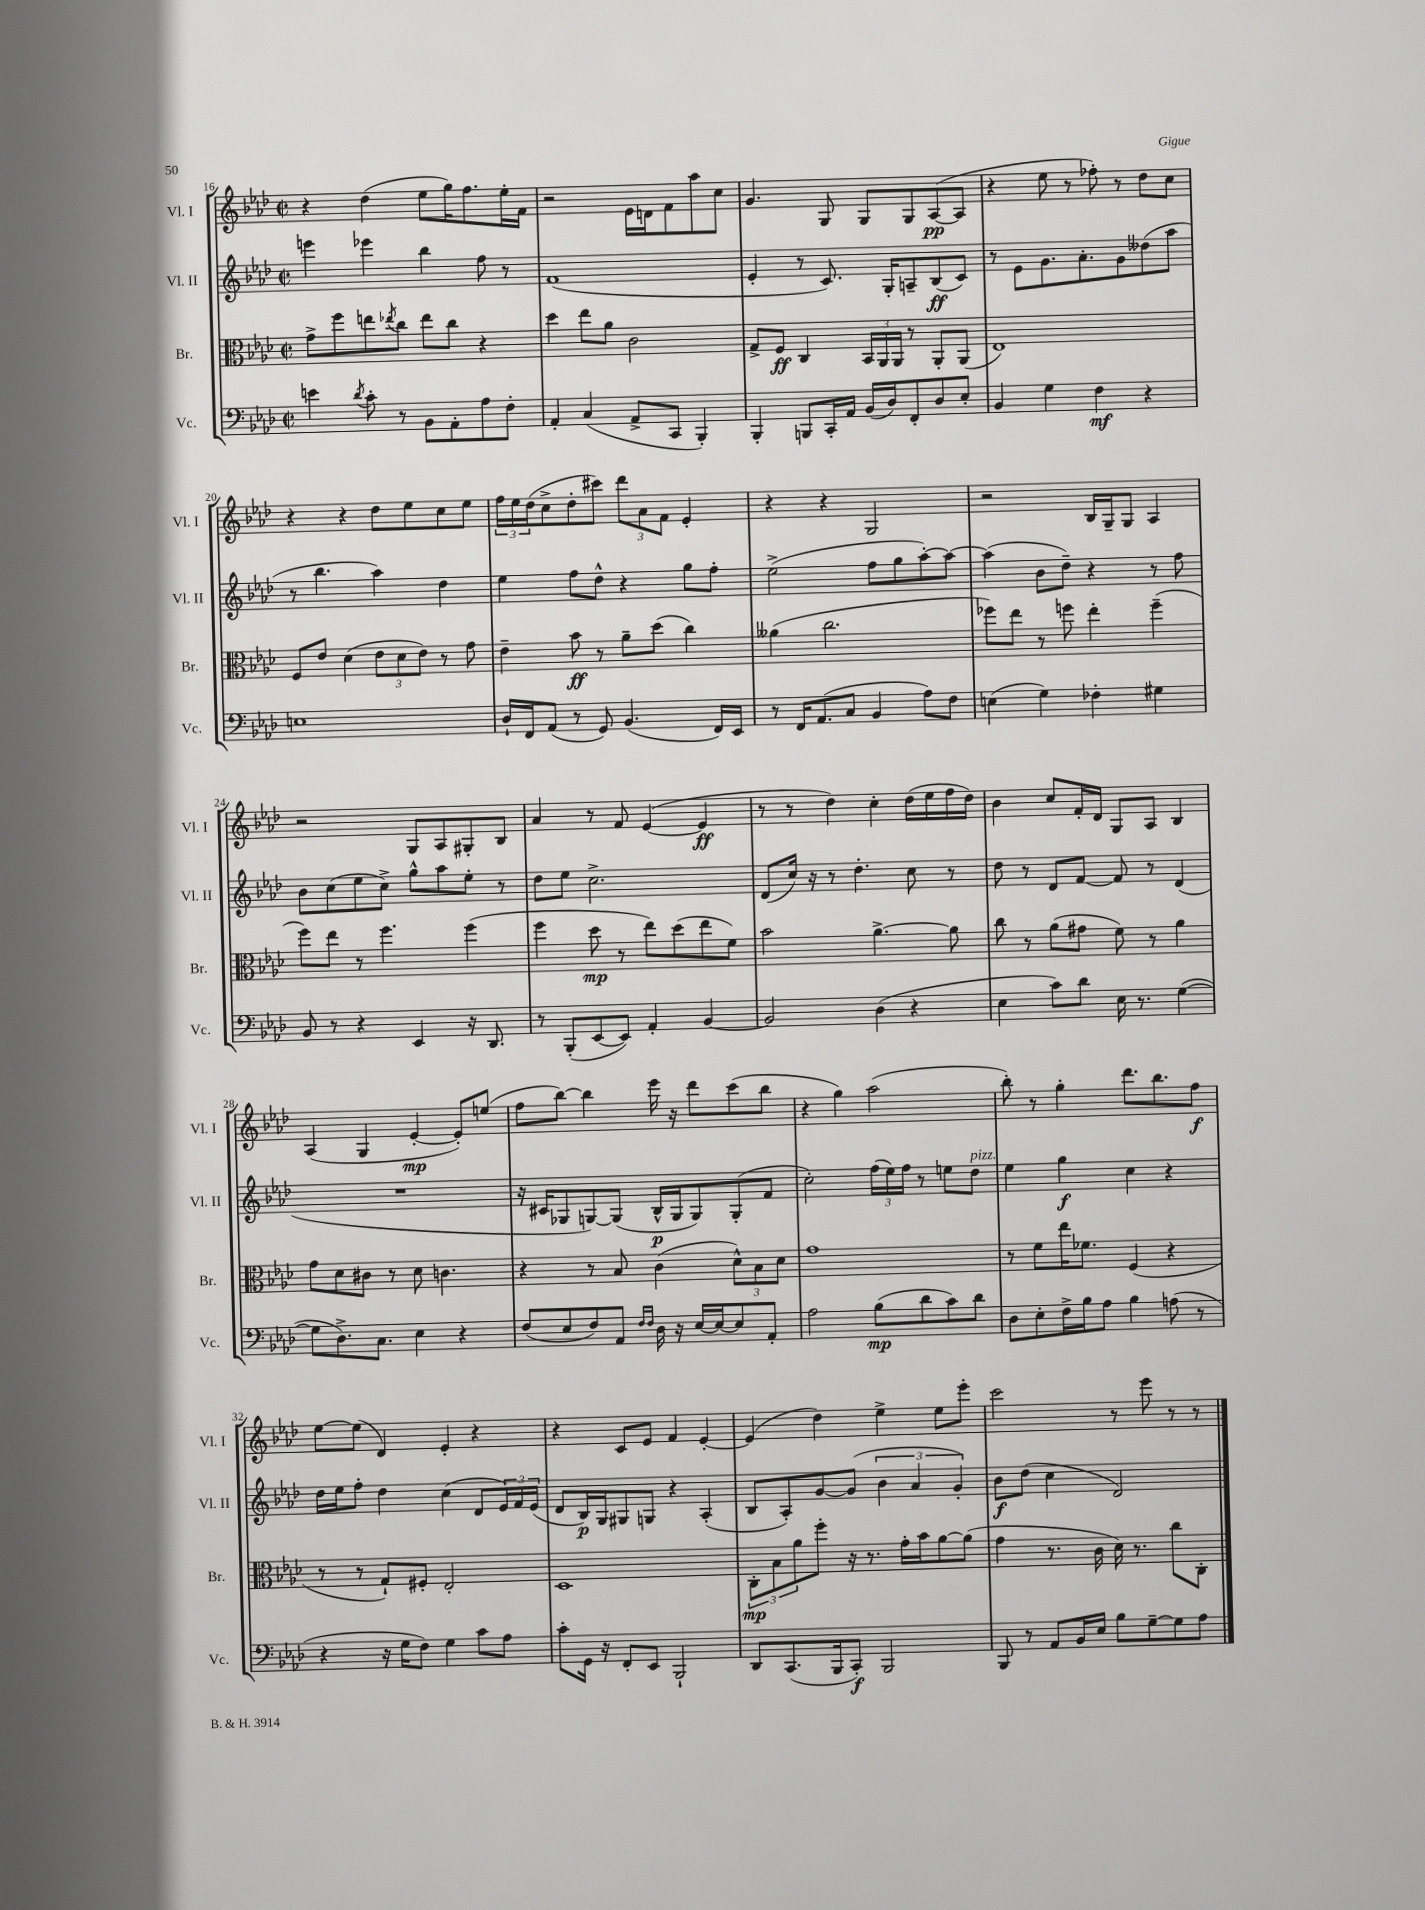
<<
\new StaffGroup <<
\new Staff = "s0" \with { instrumentName = "Vl. I" shortInstrumentName = "Vl. I" } {
    \clef treble \key aes \major \defaultTimeSignature \time 2/2
    r4 des''4( ees''8 g''16) f''8. ees''16-. f'16 |
    r2 ees'16 d'16 f'8 aes''8 c''8 |
    g'4. g8 g8 g8 aes8~\pp( aes8 |
    r4 ees''8 r8 fes''8-.) r8 des''8 c''8 |
    r4 r4 des''8 ees''8 c''8 ees''8 |
    \tuplet 3/2 { f''16 ees''16 des''16( } c''8-> des''8-. cis'''8) \tuplet 3/2 { des'''8 aes'8 f'8 } ees'4-. |
    r4 r4 g2 |
    r2 bes16 g16-- g8 aes4 |
    r2 g8 aes8 gis8-. bes8 |
    aes'4 r8 f'8 ees'4~( ees'4\ff |
    r8 r8 des''4) c''4-. des''16( ees''16 f''16 des''16) |
    bes'4 c''8 f'16-. des'16 g8 aes8 bes4 |
    aes4( g4 ees'4~-.\mp ees'8-.) e''8( |
    f''8 bes''8~) bes''4 ees'''16 r16 des'''8 c'''8( bes''8 |
    r4 g''4) aes''2( |
    bes''8-.) r8 g''4-. des'''8. bes''8. f''8\f |
    ees''8~ ees''8( des'4) ees'4-. r4 |
    r4 c'8 ees'8 f'4 ees'4~-. |
    ees'4( des''4) ees''4-> ees''8 ees'''8-. |
    c'''2 r8 ees'''8 r8 r8 \bar "|." |
}
\new Staff = "s1" \with { instrumentName = "Vl. II" shortInstrumentName = "Vl. II" } {
    \clef treble \key aes \major \defaultTimeSignature \time 2/2
    e'''4 ees'''4 bes''4 f''8 r8 |
    f'1( |
    ees'4-. r8 c'8.) g16-. a8-- bes8\ff( c'8) |
    r8 ees'8 g'8. aes'8.-. g'8 deses''8( aes''8 |
    r8 bes''4. aes''4) des''4 |
    ees''4 f''8 des''8-^ r4 g''8 f''8-. |
    ees''2->( f''8 g''8 aes''8~-.) aes''8~ |
    aes''4( bes'8 des''8--) r4 r8 f''8 |
    bes'8 c''8( ees''8 c''8->) g''8-^ aes''8 ees''8-. r8 |
    des''8 ees''8 c''2.-> |
    des'8( c''16) r16 r8 des''4.-. c''8 r8 |
    des''8 r8 des'8 f'8~ f'8 r8 des'4( |
    R1 |
    r16 cis'16 ges8 g8~) g8( bes16-^\p g16 g8) g8-.( f'8 |
    c''2-.) \tuplet 3/2 { f''16( ees''16) f''16 } r8 e''8 des''8^\markup { \italic "pizz." } |
    ees''4 g''4\f c''4 r4 |
    des''16 ees''16 f''8-. des''4 c''4( des'8 \tuplet 3/2 { ees'16) f'16 ees'16( } |
    des'8 bes16\p) g16 gis8 g8 r4 aes4-.( |
    bes8 aes8-.) g'8~ g'8( \tuplet 3/2 { bes'4 aes'4 g'4-.) } |
    bes'8\f des''8( c''4 des'2) \bar "|." |
}
\new Staff = "s2" \with { instrumentName = "Br." shortInstrumentName = "Br." } {
    \clef alto \key aes \major \defaultTimeSignature \time 2/2
    g'8-> f''8 e''8 \acciaccatura { ees''8 } c''8 ees''8 c''8 r4 |
    des''4 ees''8 aes'8 c'2 |
    g8-> f8\ff c4 \tuplet 3/2 { bes,16 aes,16 aes,16 } r8 aes,8-. aes,8( |
    ees1) |
    f8 ees'8 des'4( \tuplet 3/2 { ees'8 des'8 ees'8) } r8 g'8 |
    ees'4-- bes'8\ff r8 aes'8-- des''8( c''4) |
    aeses'4( c''2. |
    fes''8) ees''8 r8 f''8 ees''4-. f''4--( |
    f''8) ees''8 r8 f''4. f''4( |
    f''4 des''8\mp r8 ees''8) des''8( ees''8 f'8) |
    bes'2 aes'4.~-> aes'8 |
    c''8 r8 aes'8( gis'8 f'8) r8 aes'4 |
    g'8 des'8 cis'8 r8 des'8 c'4. |
    r4 r8 bes8 c'4( \tuplet 3/2 { des'8-^) bes8 des'8 } |
    g'1 |
    r8 f'8 ees''16 fes'8. f4( r4 |
    r8 r8 g8-!) fis8-. ees2-. |
    des1 |
    \tuplet 3/2 { c8-.\mp bes8 aes'8 } f''8-. r16 r8. g'16-. bes'16 aes'8~ aes'8( |
    g'4 r8. c'16 des'16) r8. c''8 c8-. \bar "|." |
}
\new Staff = "s3" \with { instrumentName = "Vc." shortInstrumentName = "Vc." } {
    \clef bass \key aes \major \defaultTimeSignature \time 2/2
    e'4 \acciaccatura { des'8 } c'8-. r8 bes,8 aes,8-. aes8 f8-. |
    aes,4-. c4( aes,8-> c,8 bes,,4-.) |
    bes,,4-. b,,8 c,16-. aes,16 bes,16( des16) f,8-. des8 ees8-. |
    bes,4 g4 f4\mf r4 |
    e1 |
    des16-! f,16 aes,8( r8 g,8) bes,4.( f,16) ees,16 |
    r8 f,16 aes,8.( c8 bes,4 aes8) f8 |
    e4( g4) fes4-. gis4 |
    bes,8 r8 r4 ees,4 r16 des,8. |
    r8 bes,,8-.( ees,8~ ees,8) aes,4-. bes,4~ |
    bes,2 des4( r4 |
    ees4 c'8) des'8 ees16 r8. g4~( |
    g8 des8.->) c8. ees4 r4 |
    f8( ees8 f8) aes,8 \grace { f16 f16 } des16 r16 ees16~ ees16~ ees8 aes,8-. |
    aes2 bes8\mp( des'8 c'8) des'8 |
    des8 ees8-. f16-> bes16 aes8 bes4 a8( r8 |
    r4 r16 g16 f8) g4 c'8 aes8 |
    c'8-. g,16 r16 f,8-. ees,8 bes,,2-! |
    des,8 c,8.( bes,,16 c,8-.\f) bes,,2 |
    bes,,8 r8 aes,8 bes,16 ees16 bes8 g8~-- g8 aes8 \bar "|." |
}
>>
>>
\layout { \context { \Score currentBarNumber = #16 } }
